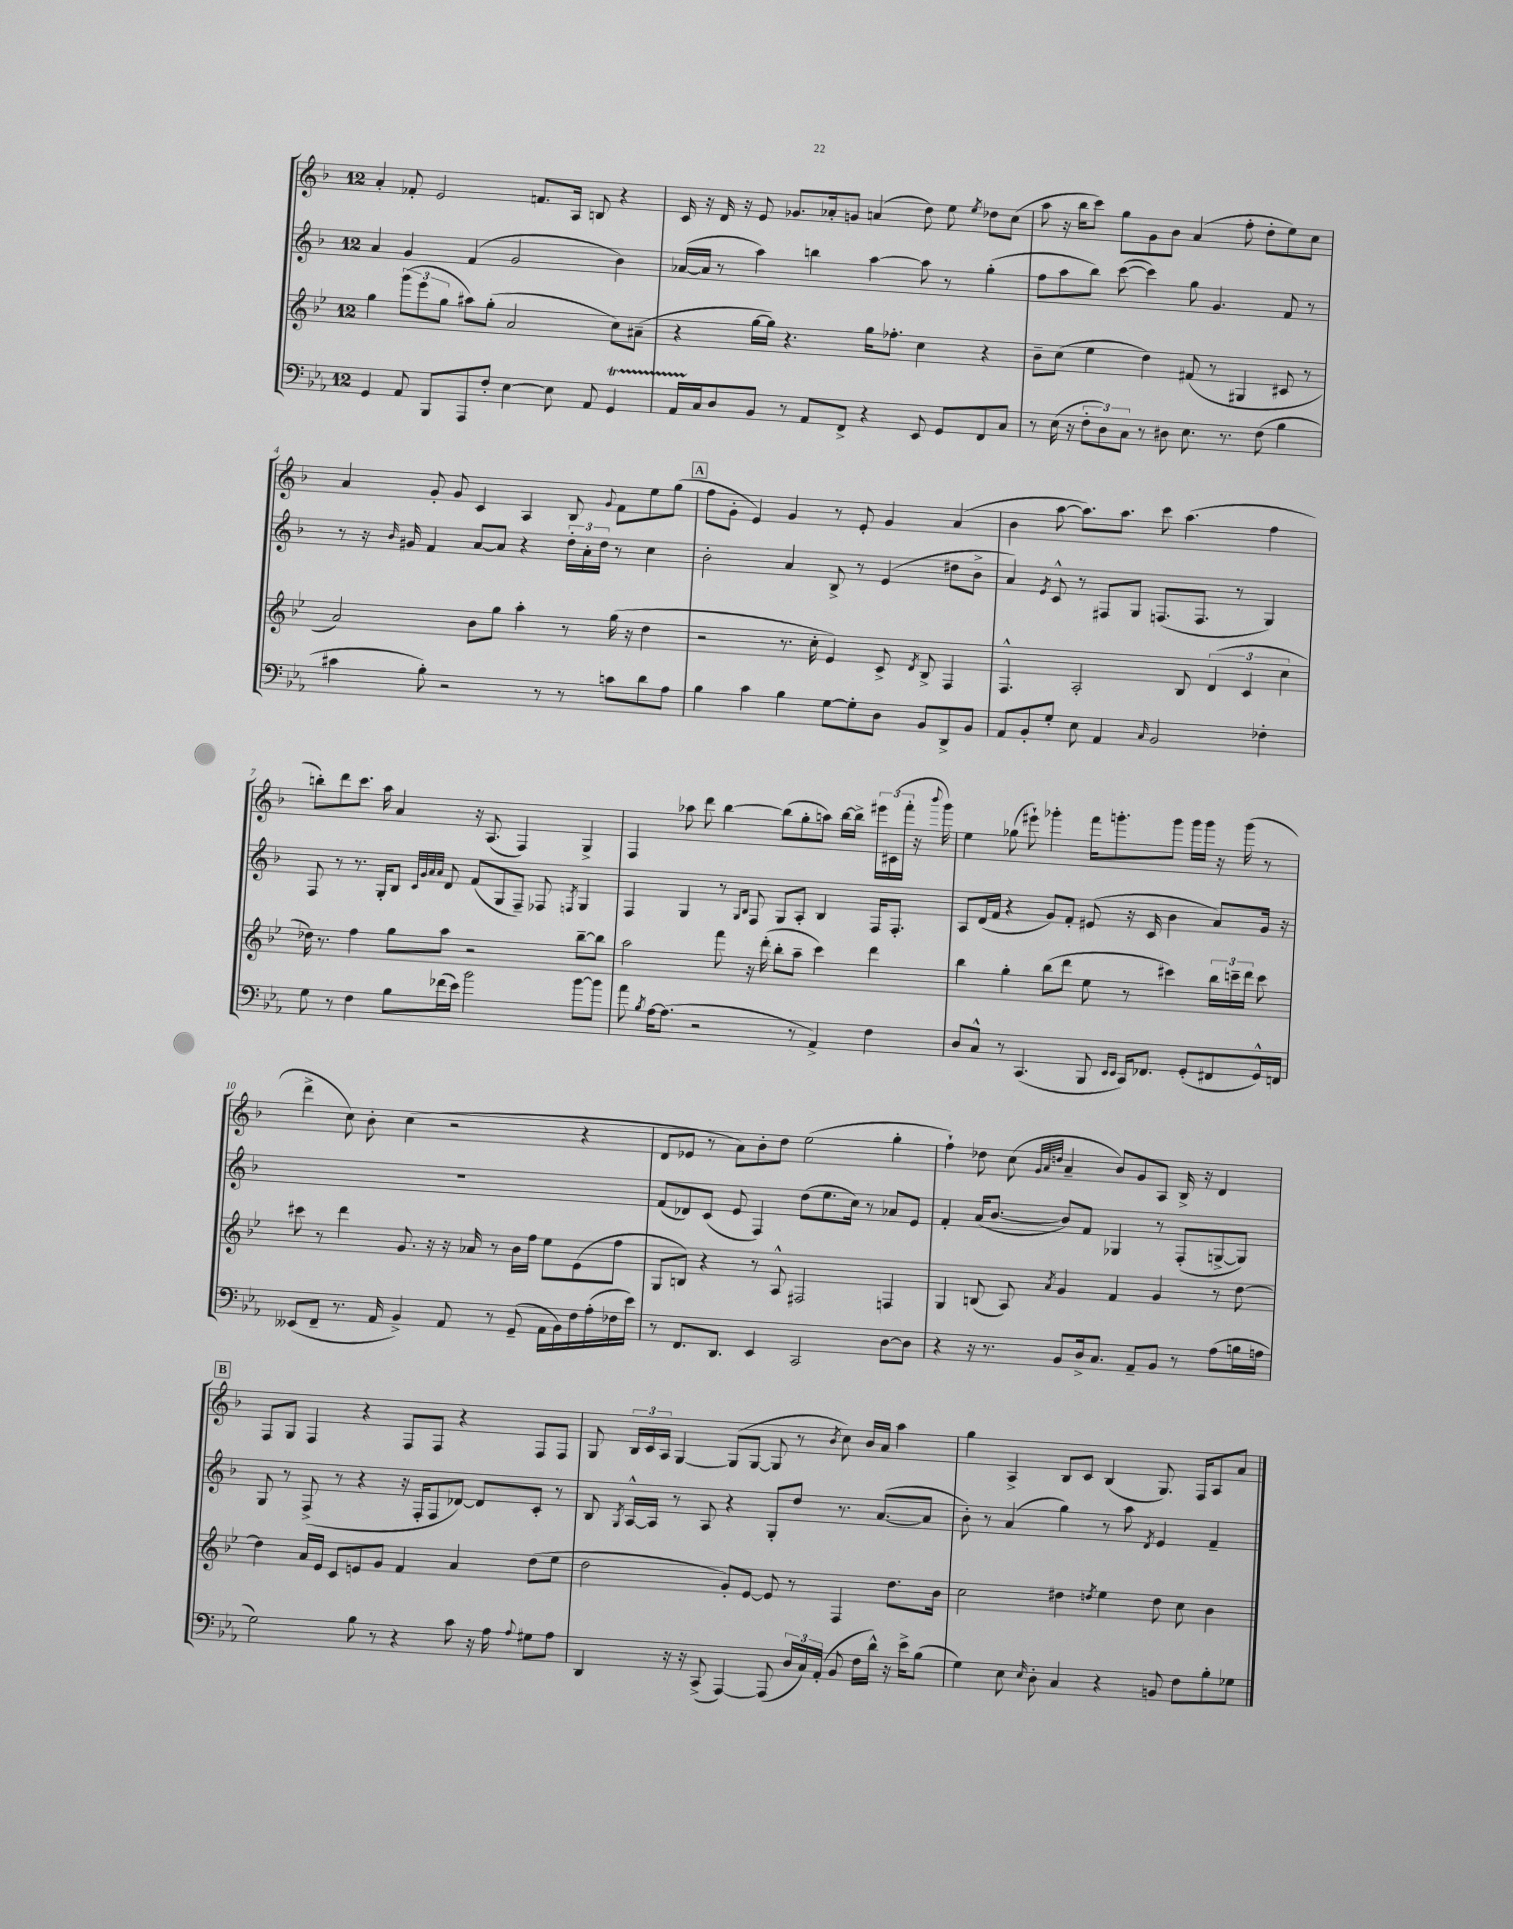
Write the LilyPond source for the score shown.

<<
\new StaffGroup <<
\new Staff = "s0" {
    \clef treble \key f \major \once \override Staff.TimeSignature.style = #'single-digit \time 12/8
    \autoBeamOff a'4-. fes'8-. e'2 f'8.[ a16] b8 r4 |
    c'16 r16 d'16 r16 e'8 ges'8.[ aes'16-. g'8] a'4( d''8) e''8 \acciaccatura { e''8 } des''8[ c''8]( |
    a''8 r16 bes''16[ c'''8]) g''8[ g'8 bes'8] a'4( f''8-. d''8[-. e''8) c''8] |
    a'4 g'8-. g'8 c'4 a4 bes8 \appoggiatura { g'8 } f'8[ e''8 g''8]( |
    \mark \markup { \box "A" } f''8[ g'8]-. e'4) g'4 r8 e'8-. g'4 a'4( |
    bes'4 a''8~ a''8.[) a''8.] c'''8 a''4.( f''4 |
    b''8[-.) d'''8 c'''8.] a''16 a'4 r16 a8.( f4) g4-> |
    f4 aes''8 d'''8 bes''4~ bes''8[( g''8-. a''8]) bes''16[~ bes''16]-> \tuplet 3/2 { eis'''16[ cis'16( f'''16]-. } r16 \appoggiatura { bes'''8 } g'''16) |
    e''4 ges''8( eis'''8-!) ges'''4-. f'''16[ g'''8.-. g'''8] g'''16[ g'''16] r16 g'''16( r8 |
    d'''4-> c''8) bes'8-. c''4( r2 r4 |
    d'8[ ees'8] r8 a'8[) bes'8-. d''8] e''2( g''4-. |
    f''4-!) des''8 c''8( \grace { g'32[ a'32 d''32] } a'4-- bes'8[) g'8 a8] bes16-> r16 d'4 |
    \mark \markup { \box "B" } f8[ g8] f4 r4 f8[ f8] r4 f8[ f8] |
    g8 \tuplet 3/2 { bes16[ c'16 a16] } g4~ g8[( g8]~ g8 r8 \acciaccatura { bes'8 } c''8) bes'16[ a'16] a''4 |
    g''4 a4-> bes8[ c'8] bes4( g8.) f16[ a8 a'8] \bar "|." |
}
\new Staff = "s1" {
    \clef treble \key f \major \once \override Staff.TimeSignature.style = #'single-digit \time 12/8
    \autoBeamOff a'4 g'4 f'4( g'2 bes'4) |
    aes'16[~( aes'16] r8 a''4) b''4 a''4~ a''8 r8 g''4-.( |
    f''8[ a''8 bes''8]) c'''8~( c'''4) g''8 g'4. f'8 r8 |
    r8 r16 \grace { bes'16 } gis'16 f'4 a'8[~ a'8] r4 \tuplet 3/2 { d''16[-. a'16-. d''16] } r8 c''4 |
    \mark \markup { \box "A" } bes'2-. a'4 bes8-> r8 e'4( dis''8[ bes'8]-> |
    a'4) \acciaccatura { e'8 } c'8-^ r8 fis8[ g8] f8.[( f8.] r8 g4) |
    f8 r8 r8. g16[-. bes8] \grace { c'32[ g'32 a'32 a'32] } d'8 f'8[( g8 f8]--) fes8 \acciaccatura { f8 } g4 |
    f4 g4 r8 \grace { g16[ bes16] } f8 g8[ a8]-. bes4 f16[ f8.]-. |
    a8[ d'16( f'16] r4 g'8[) f'8]-. eis'8( r16 c'16 bes'4 a'8[) g'16] r16 |
    R1. |
    f'8[( des'8) c'8]( e'8 f4) d''8[( e''8. c''16]) r8 aes'8[ e'8] |
    f'4-. a'16[( bes'8.]~ bes'8[) f'8] ges4 r8 f8[-.( g8~-> g8]) |
    \mark \markup { \box "B" } g8 r8 f8->( r8 r4 r16 f16[-. f8 des'8]~) des'8[ c'8]-. r8 |
    bes8 \acciaccatura { g8 } a16[~-^ a16] r8 a8 r4 g8[-. d''8] r8. a'8.[~( a'8] |
    bes'8-.) r8 a'4( g''4) r8 a''8 \acciaccatura { d'8 } e'4 f'4-- \bar "|." |
}
\new Staff = "s2" {
    \clef treble \key bes \major \once \override Staff.TimeSignature.style = #'single-digit \time 12/8
    \autoBeamOff g''4 \tuplet 3/2 { g'''8[( ees'''8 g''8] } ais''8[) g''8]-.( a'2 c''8[) ais'8]--( |
    r4 g''16[~ g''16]) r4. g''16[ fes''8.]-. c''4 r4 |
    bes'8[-- c''8]( ees''4 d''4) fis'8( r8 gis4 cis'8 r8 |
    a'2) bes'8[ g''8] a''4-. r8 g''16( r16 d''4 |
    \mark \markup { \box "A" } r2 r8. c''16-. ees'4) c'8-> \acciaccatura { d'8 } bes8-> f4 |
    f4.-^ a2-. bes8 \tuplet 3/2 { d'4( c'4 c''4 } |
    des''16) r8. f''4 g''8[ a''8] r2 bes''8[~-- bes''8] |
    a''2 f'''8 r16 d'''16-.( bes''8[-. a''8]-- c'''4) d'''4 |
    bes''4 g''4-. bes''8[( d'''8] ees''8 r8 cis'''4) \tuplet 3/2 { bes''16[ c'''16-- d'''16] } c'''8 |
    cis'''8 r8 d'''4 g'8. r16 r16 aes'16 r8 bes'16[ f''16] ees''8[ ees'8( f''8] |
    g8[ b8]) r4 r8 a8-^ fis2 f4 |
    g4 b8( a8) \acciaccatura { a'8 } g'4 f'4 g'4 r8 d''8~ |
    \mark \markup { \box "B" } d''4 a'16[ ees'16] c'8[ e'8 g'8] f'4 a'4 d''8[( ees''8] |
    d''2 g'8[-.) ees'8]~ ees'8 r8 f4 d''8.[ bes'16] |
    c''2 dis''4 \acciaccatura { d''8 } ees''4 d''8 c''8 bes'4 \bar "|." |
}
\new Staff = "s3" {
    \clef bass \key ees \major \once \override Staff.TimeSignature.style = #'single-digit \time 12/8
    \autoBeamOff g,4 aes,8 bes,,8[ aes,,8 f8]-. ees4~ ees8 aes,8 g,4\startTrillSpan |
    aes,16[ c16\stopTrillSpan d8 bes,8] r8 aes,8[ f,8]-> r4 ees,8 g,8[ f,8 c8] |
    r8 ees16( r16 \tuplet 3/2 { f8[-. d8) c8] } r8 dis8 ees8. r8. f8( bes4 |
    cis'4 bes8-.) r2 r8 r8 c'8[ d'8 aes8] |
    \mark \markup { \box "A" } bes4 c'4 bes4 g8[~ g8-. d8] bes,8[ d,8-> bes,8] |
    aes,8[ bes,8-. g8]-. ees8 aes,4 \grace { c16 } bes,2 fes4-. |
    g8 r8 f4 bes8[ fes'16( ees'16]) bes'2 bes'8[~ bes'8] |
    aes'8 \acciaccatura { bes8 } aes16[~ aes8.]( r2 r8 aes,4->) f4 |
    d8[ c8]-^ r8 c,4.( bes,,8 \grace { ees,16[ ees,16] } c,16[) fes,8.] g,8[-.( fis,8 g,16-^) f,16] |
    eeses,8[( f,8]-- r8. aes,16 bes,4->) aes,8 r8 g,8--( aes,16[ bes,16) f16 aes16-.( fes16 ees'16]) |
    r8 f,8.[ d,8.] ees,4 c,2 d8[~ d8] |
    r4 r16 r8. bes,8[ d16-> c8.] aes,8[-- bes,8] r8 aes8[( b16 a16] |
    \mark \markup { \box "B" } g2) bes8 r8 r4 c'8 r16 aes16 \appoggiatura { aes8 } gis8[ aes8] |
    d,4 r16 r16 c,8->( aes,,4~) aes,,8( \tuplet 3/2 { d16[ c16) aes,16]-.( } bes,8 f16[ d'16]-^) r16 ees'16[-> bes8]( |
    g4) ees8 \grace { ees16 } d8-. c4 r4 b,8 f8[ bes8-. ges8] \bar "|." |
}
>>
>>
